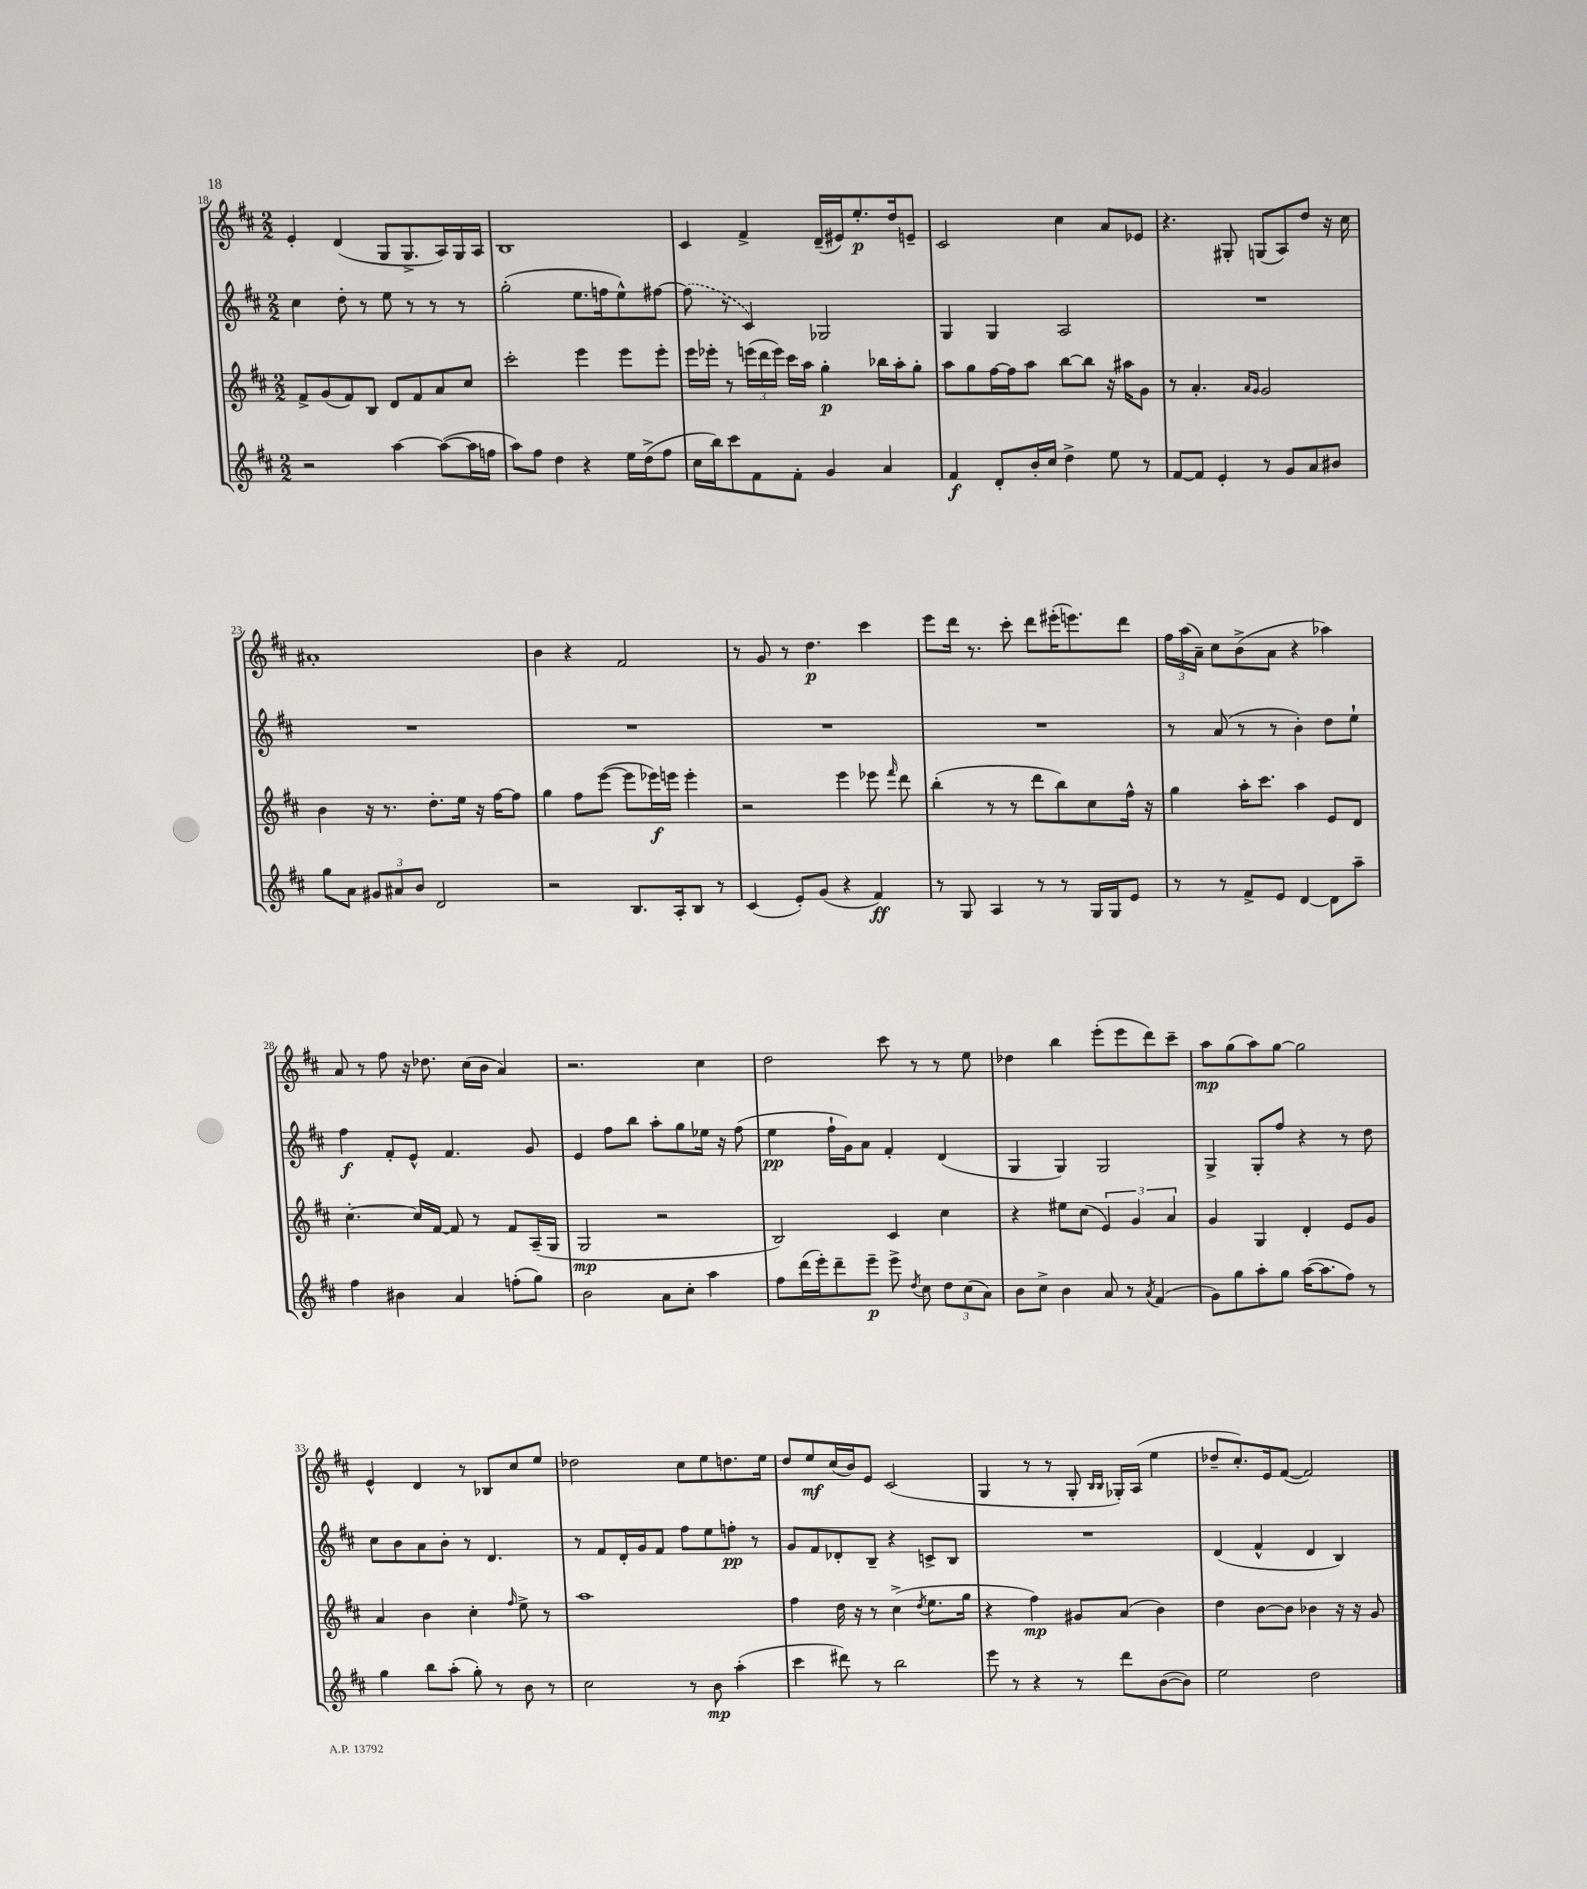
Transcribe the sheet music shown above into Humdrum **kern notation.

**kern	**dynam	**kern	**dynam	**kern	**dynam	**kern	**dynam
*part4	*part4	*part3	*part3	*part2	*part2	*part1	*part1
*staff4	*staff4	*staff3	*staff3	*staff2	*staff2	*staff1	*staff1
*clefG2	*	*clefG2	*	*clefG2	*	*clefG2	*
*k[f#c#]	*	*k[f#c#]	*	*k[f#c#]	*	*k[f#c#]	*
*M2/2	*	*M2/2	*	*M2/2	*	*M2/2	*
=18	=18	=18	=18	=18	=18	=18	=18
2r	.	8f#^/L	.	4cc#\	.	4e'/	.
.	.	(8g/	.	.	.	.	.
.	.	8f#/)	.	8dd'\	.	(4d/	.
.	.	8B/J	.	8r	.	.	.
[4aa\	.	8d/L	.	8ee\	.	8G/L	.
.	.	8f#/	.	8r	.	8.G^/	.
(8aa\L_	.	8a/	.	8r	.	.	.
.	.	.	.	.	.	16A/L)	.
16aa\L]	.	8cc#/J	.	8r	.	16G/	.
16ffn\JJ	.	.	.	.	.	16A/JJ	.
=19	=19	=19	=19	=19	=19	=19	=19
8aa\L)	.	2ccc#'\	.	(2gg'\	.	1B	.
8ff#\J	.	.	.	.	.	.	.
4dd\	.	.	.	.	.	.	.
4r	.	4eee\	.	8.ee\L	.	.	.
.	.	.	.	16ffn\k	.	.	.
16ee\LL	.	8eee\L	.	8ee^^\)	.	.	.
(16dd^\J	.	.	.	.	.	.	.
8ff#\J	.	8eee'\J	.	[8ff#X\J	.	.	.
=20	=20	=20	=20	=20	=20	=20	=20
16cc#\LL	.	16eee\LL	.	(8ff#\]	.	4c#/	.
16bb\J)	.	16eee-X'\JJ	.	.	.	.	.
8ccc#\	.	8r	.	8r	.	.	.
8f#\	.	(24eeen\LL	.	4c#/)	.	4f#^/	.
.	.	24ddd\	.	.	.	.	.
.	.	24eee\JJ)	.	.	.	.	.
8f#'\J	.	16ccc#\LL	.	.	.	.	.
.	.	16aa\JJ	.	.	.	.	.
4g/	.	4gg'\	p	2G-X/	.	(16d~/LL	.
.	.	.	.	.	.	16e#X/J)	.
.	.	.	.	.	.	8.ee'/	p
4a/	.	16bb-X\LL	.	.	.	.	.
.	.	16aa'\J	.	.	.	16dd/k	.
.	.	8gg'\J	.	.	.	8en~/J	.
=21	=21	=21	=21	=21	=21	=21	=21
4f#/	f	8aa\L	.	4G/	.	2c#/	.
.	.	8gg\	.	.	.	.	.
8d'/L	.	[16ff#\L	.	4G/	.	.	.
.	.	16ff#\J]	.	.	.	.	.
16b'/L	.	8aa\J	.	.	.	.	.
16cc#/JJ	.	.	.	.	.	.	.
4dd^\	.	[8bb\L	.	2A/	.	4cc#\	.
.	.	8bb\J]	.	.	.	.	.
8ee\	.	16r	.	.	.	8a/L	.
.	.	16aa#X\KL	.	.	.	.	.
8r	.	8g\J	.	.	.	8e-X/J	.
=22	=22	=22	=22	=22	=22	=22	=22
[8f#/L	.	8r	.	1r	.	4.r	.
8f#/J]	.	4.a'/	.	.	.	.	.
4e'/	.	.	.	.	.	.	.
.	.	.	.	.	.	8G#X'/	.
.	.	16qqa/LL	.	.	.	.	.
.	.	16qqg/JJ	.	.	.	.	.
8r	.	2g/	.	.	.	(8Gn/L	.
8g/L	.	.	.	.	.	8A/)	.
8a/	.	.	.	.	.	8dd/J	.
8b#X/J	.	.	.	.	.	16r	.
.	.	.	.	.	.	16cc#\	.
!!LO:LB:g=z
=23	=23	=23	=23	=23	=23	=23	=23
8gg\L	.	4b\	.	1r	.	1a#X'	.
8a\J	.	.	.	.	.	.	.
12g#X/L	.	16r	.	.	.	.	.
.	.	8.r	.	.	.	.	.
12a#X/	.	.	.	.	.	.	.
12b/J	.	.	.	.	.	.	.
2d/	.	8.dd'\L	.	.	.	.	.
.	.	16ee\Jk	.	.	.	.	.
.	.	16r	.	.	.	.	.
.	.	[16ff#\KL	.	.	.	.	.
.	.	8ff#\J]	.	.	.	.	.
=24	=24	=24	=24	=24	=24	=24	=24
2r	.	4gg\	.	1r	.	4b\	.
.	.	8ff#\L	.	.	.	4r	.
.	.	([8eee\J	.	.	.	.	.
8.B/L	.	8eee\L]	.	.	.	2f#/	.
.	.	16eee-X\L)	f	.	.	.	.
16A'/k	.	16eeen\JJ	.	.	.	.	.
8B/J	.	4eee'\	.	.	.	.	.
8r	.	.	.	.	.	.	.
=25	=25	=25	=25	=25	=25	=25	=25
(4c#/	.	2r	.	1r	.	8r	.
.	.	.	.	.	.	8g/	.
8e'/L)	.	.	.	.	.	8r	.
(8g/J	.	.	.	.	.	4.dd\	p
4r	.	4eee\	.	.	.	.	.
4f#/)	ff	8eee-X\	.	.	.	4ccc#\	.
.	.	16qqfff#/	.	.	.	.	.
.	.	8ddd\	.	.	.	.	.
=26	=26	=26	=26	=26	=26	=26	=26
8r	.	(4bb'\	.	1r	.	8eee\L	.
8G/	.	.	.	.	.	16ddd\Jk	.
.	.	.	.	.	.	8.r	.
4A/	.	8r	.	.	.	.	.
.	.	8r	.	.	.	8ccc#'\	.
8r	.	8ddd\L	.	.	.	8ddd\L	.
8r	.	8bb\)	.	.	.	(16eee#X'\K	.
.	.	.	.	.	.	8.eeen\)	.
16G/LL	.	8cc#\	.	.	.	.	.
16G/J	.	.	.	.	.	.	.
8e/J	.	16ff#^^\Jk	.	.	.	8ddd\J	.
.	.	16r	.	.	.	.	.
=27	=27	=27	=27	=27	=27	=27	=27
8r	.	4gg\	.	8r	.	24ff#\LL	.
.	.	.	.	.	.	(24aa\	.
.	.	.	.	.	.	24a~\JJ)	.
8r	.	.	.	(8a/	.	8cc#\L	.
8f#^/L	.	16aa'\KL	.	8r	.	(8b^\	.
.	.	8.ccc#\J	.	.	.	.	.
8e/J	.	.	.	8r	.	8a\J	.
[4d/	.	4aa\	.	4b'\)	.	4r	.
8d\L]	.	8e/L	.	8dd\L	.	4aa-X\)	.
8aa~\J	.	8d/J	.	8ee`\J	.	.	.
!!LO:LB:g=z
=28	=28	=28	=28	=28	=28	=28	=28
4ff#\	.	[4.cc#'\	.	4ff#\	f	8a/	.
.	.	.	.	.	.	8r	.
4b#X\	.	.	.	8f#'/L	.	8ff#\	.
.	.	16cc#/LL]	.	8e^^/J	.	16r	.
.	.	[16f#/JJ	.	.	.	8.dd-X\	.
4a/	.	8f#/]	.	4.f#/	.	.	.
.	.	8r	.	.	.	(16cc#\LL	.
.	.	.	.	.	.	16b\JJ	.
(8ffn'\L	.	8f#/L	.	.	.	4a/)	.
8gg\J)	.	(16A~/L	.	8g/	.	.	.
.	.	16G/JJ	.	.	.	.	.
=29	=29	=29	=29	=29	=29	=29	=29
2b\	.	2G/	mp	4e/	.	2.r	.
.	.	.	.	8ff#\L	.	.	.
.	.	.	.	8bb\J	.	.	.
8a\L	.	2r	.	8aa'\L	.	.	.
8cc#'\J	.	.	.	8gg\	.	.	.
4aa\	.	.	.	16ee-X\Jk	.	4cc#\	.
.	.	.	.	16r	.	.	.
.	.	.	.	(8ff#\	.	.	.
=30	=30	=30	=30	=30	=30	=30	=30
8ff#\L	.	2B/)	.	4ee\	pp	2dd\	.
(16ddd\L	.	.	.	.	.	.	.
16eee'\J)	.	.	.	.	.	.	.
8ddd~\	.	.	.	16ff#`\LL	.	.	.
.	.	.	.	16g\J)	.	.	.
8eee~\J	p	.	.	8a\J	.	.	.
8eee^\	.	4c#/	.	4f#'/	.	8ccc#\	.
8qdd/	.	.	.	.	.	.	.
8cc#\	.	.	.	.	.	8r	.
12dd\L	.	4cc#\	.	(4d/	.	8r	.
(12cc#\	.	.	.	.	.	.	.
.	.	.	.	.	.	8ee\	.
12a\J)	.	.	.	.	.	.	.
=31	=31	=31	=31	=31	=31	=31	=31
8b\L	.	4r	.	4G/	.	4dd-X\	.
8cc#^\J	.	.	.	.	.	.	.
4b\	.	8ee#X\L	.	4G/)	.	4bb\	.
.	.	(8cc#\J	.	.	.	.	.
8a/	.	6e/)	.	2G/	.	(8eee'\L	.
8r	.	.	.	.	.	8eee\	.
.	.	6g/	.	.	.	.	.
8qa/	.	.	.	.	.	.	.
(4f#/	.	.	.	.	.	8ddd\)	.
.	.	6a/	.	.	.	.	.
.	.	.	.	.	.	8ccc#~\J	.
=32	=32	=32	=32	=32	=32	=32	=32
8g\L)	.	4g/	.	4G^/	.	8aa\L	mp
8gg\	.	.	.	.	.	(8gg\	.
8aa'\	.	4G/	.	8G'/L	.	8aa\)	.
8gg\J	.	.	.	8ff#/J	.	[8gg\J	.
([16aa\KL	.	4d'/	.	4r	.	2gg\]	.
8.aa\]	.	.	.	.	.	.	.
8ff#\J)	.	8e/L	.	8r	.	.	.
8r	.	8g/J	.	8dd\	.	.	.
!!LO:LB:g=z
=33	=33	=33	=33	=33	=33	=33	=33
4gg\	.	4a/	.	8cc#\L	.	4e^^/	.
.	.	.	.	8b\	.	.	.
8bb\L	.	4b\	.	8a\	.	4d/	.
(8aa'\J	.	.	.	8b'\J	.	.	.
8gg'\)	.	4cc#'\	.	8r	.	8r	.
8r	.	.	.	4.d/	.	8B-X/L	.
.	.	16qqff#/	.	.	.	.	.
8b\	.	8ee^\	.	.	.	8cc#/	.
8r	.	8r	.	.	.	8ee/J	.
=34	=34	=34	=34	=34	=34	=34	=34
2cc#\	.	1aa	.	8r	.	2dd-X\	.
.	.	.	.	8f#/L	.	.	.
.	.	.	.	16d'/L	.	.	.
.	.	.	.	16g/J	.	.	.
.	.	.	.	8f#/J	.	.	.
8r	.	.	.	8ff#\L	.	8cc#\L	.
8b\	mp	.	.	8ee\	.	8ee\	.
(4aa'\	.	.	.	8ffn'\J	pp	8.ddn\	.
.	.	.	.	8r	.	.	.
.	.	.	.	.	.	16ee\Jk	.
=35	=35	=35	=35	=35	=35	=35	=35
4ccc#\	.	4ff#\	.	8g/L	.	8dd/L	.
.	.	.	.	8f#/	.	8ee/	mf
8ddd#X\)	.	16dd\	.	8d-X'/	.	(16cc#/L	.
.	.	16r	.	.	.	16b/J)	.
8r	.	8r	.	8B~/J	.	8e/J	.
2bb\	.	(4cc#^\	.	4r	.	(2c#/	.
.	.	8qdd/	.	.	.	.	.
.	.	8.ee\L	.	8cn^/L	.	.	.
.	.	.	.	8B/J	.	.	.
.	.	16gg\Jk	.	.	.	.	.
=36	=36	=36	=36	=36	=36	=36	=36
8eee\	.	4r	.	1r	.	4G/	.
8r	.	.	.	.	.	.	.
4r	.	4ff#\)	mp	.	.	8r	.
.	.	.	.	.	.	8r	.
8r	.	8g#X/L	.	.	.	8G'/	.
.	.	.	.	.	.	16qqB/LL	.
.	.	.	.	.	.	16qqB/JJ	.
8ddd\L	.	(8a/J	.	.	.	16G-X'/LL)	.
.	.	.	.	.	.	(16A/JJ	.
([8b\	.	4b\)	.	.	.	4ee\	.
8b\J])	.	.	.	.	.	.	.
=37	=37	=37	=37	=37	=37	=37	=37
2ee\	.	4dd\	.	(4d/	.	8dd-X~/L	.
.	.	.	.	.	.	8.cc#'/)	.
.	.	[8b\L	.	4f#^^/	.	.	.
.	.	.	.	.	.	16e/k	.
.	.	8b\J]	.	.	.	([8f#/J	.
2dd\	.	4b-X\	.	4d/	.	2f#/])	.
.	.	16r	.	4B/)	.	.	.
.	.	16r	.	.	.	.	.
.	.	8g/	.	.	.	.	.
==	==	==	==	==	==	==	==
*-	*-	*-	*-	*-	*-	*-	*-
